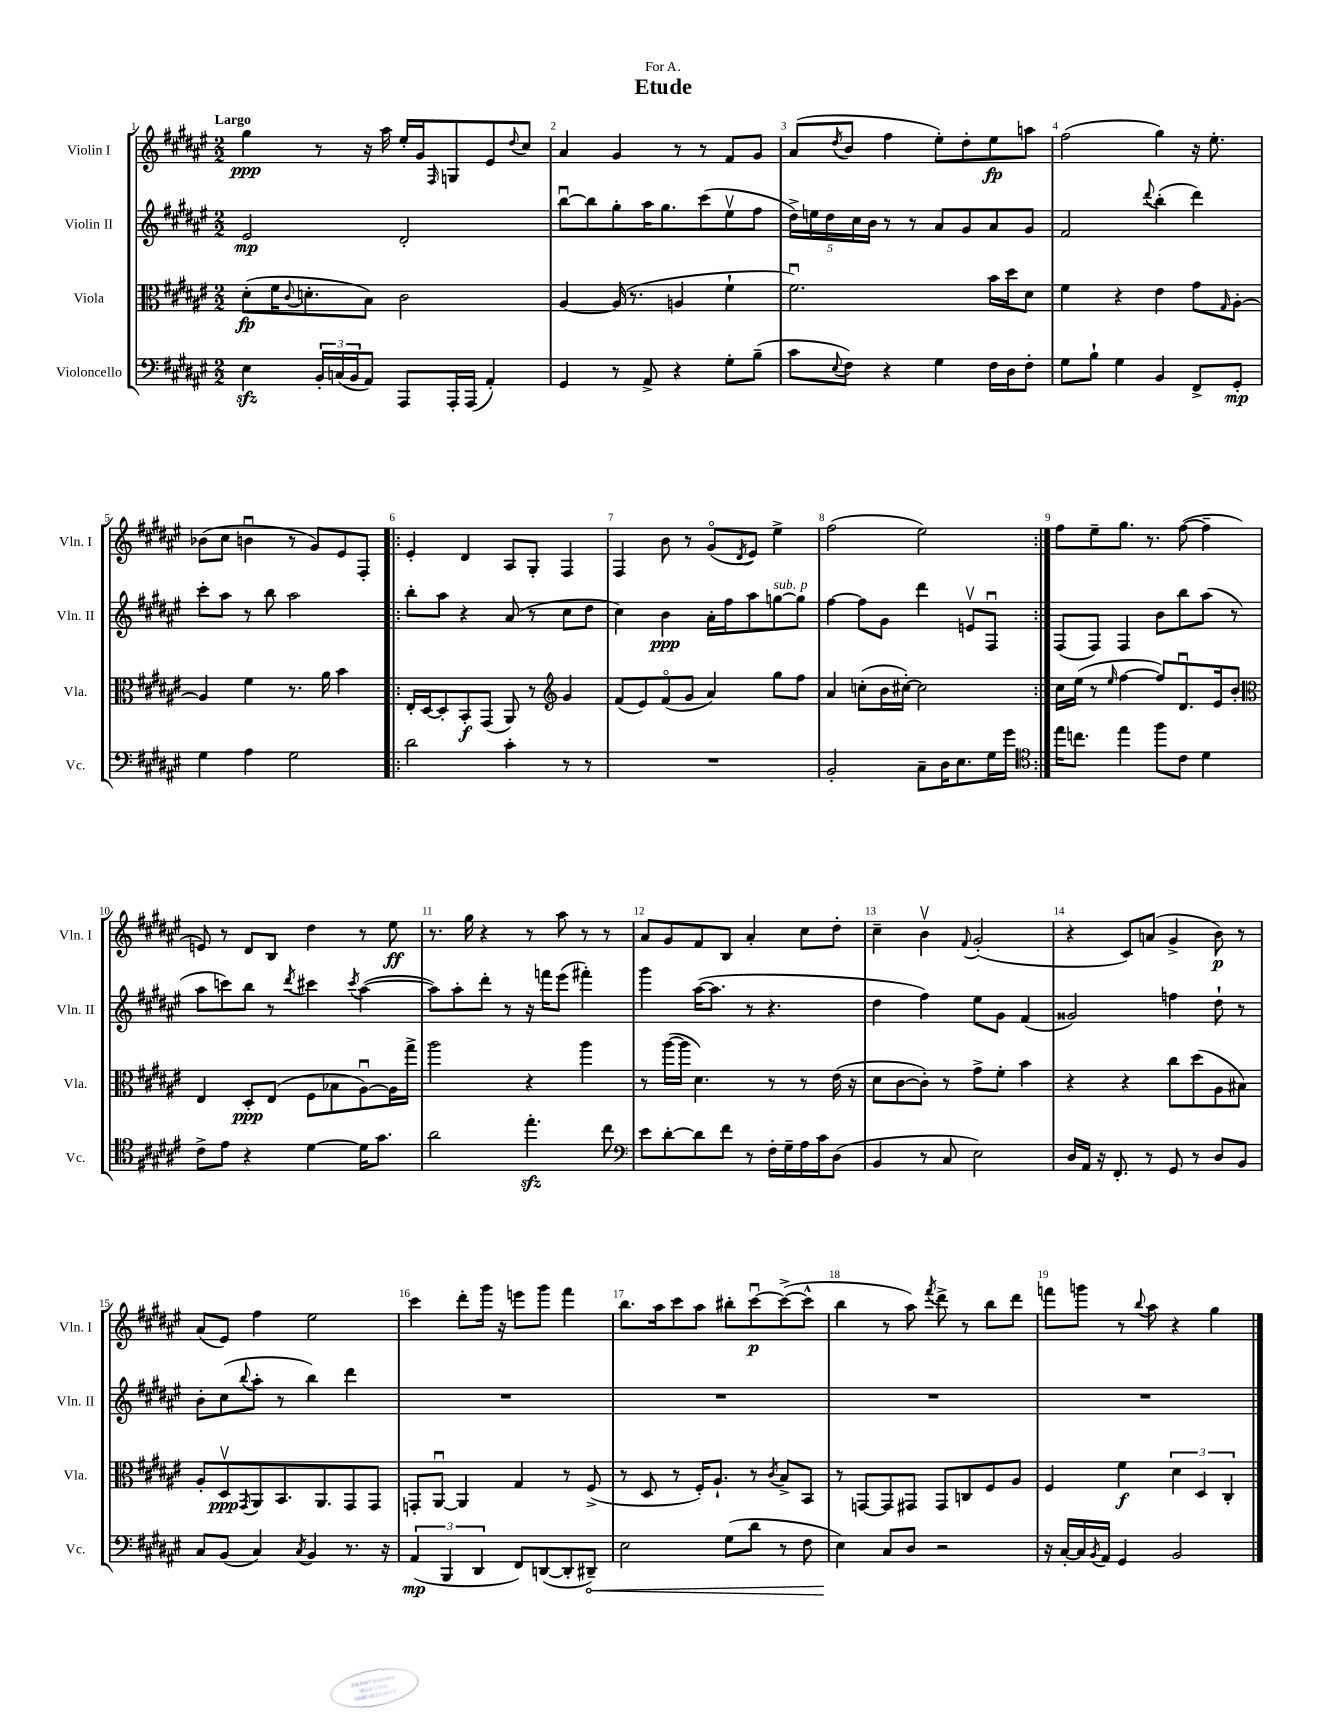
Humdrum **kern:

**kern	**kern	**kern	**kern
*staff4	*staff3	*staff2	*staff1
*clefF4	*clefC3	*clefG2	*clefG2
*k[f#c#g#d#a#e#]	*k[f#c#g#d#a#e#]	*k[f#c#g#d#a#e#]	*k[f#c#g#d#a#e#]
*M2/2	*M2/2	*M2/2	*M2/2
4E#\	(8d#'\L	2e#/	4gg#\
.	16f#\K	.	.
.	8qqc#/	.	.
.	8.d'\	.	.
24BB'/LL	.	.	8r
(24C/	.	.	.
24BB/J	.	.	.
8AA#/J)	8B\J)	.	16r
.	.	.	16aa#\
8AAA#/L	2c#\	2d#'/	16ee#'/LL
.	.	.	16g#/J
.	.	.	16qqF#/
16AAA#'/L	.	.	8G/
(16AAA#/JJ	.	.	.
4AA#'/)	.	.	8e#/
.	.	.	8qqdd#/
.	.	.	8cc#/J
=	=	=	=
4GG#/	[4A#/	[8bbu\L	4a#/
.	.	8bb\]	.
8r	(16A#/]	8gg#'\	4g#/
.	8.r	.	.
8AA#^/	.	16aa#\K	.
.	.	8.gg#\	.
4r	4A/	.	8r
.	.	(8ccc#\	8r
8G#'\L	4f#`\	8ee#v\	8f#/L
(8B~\J	.	8ff#\J	8g#/J
=	=	=	=
8c#\L	2.f#u\)	20dd#^\LL)	(8a#/L
.	.	20ee\	.
.	.	20dd#\	.
8qqE#/	.	.	8qdd#/
8F#\J)	.	.	8b/J
.	.	20cc#\	.
.	.	20b\JJ	.
4r	.	8r	4ff#\
.	.	8r	.
4G#\	.	8a#/L	8ee#'\L)
.	.	8g#/	8dd#'\
16F#\LL	16b\LL	8a#/	8ee#\
16D#\J	16dd#\J	.	.
8F#'\J	8d#\J	8g#/J	8aa\J
=	=	=	=
8G#\L	4f#\	2f#/	(2ff#\
8B`\J	.	.	.
4G#\	4r	.	.
.	.	8qqddd#/	.
4BB/	4e#\	(4bb'\	4gg#\)
8FF#^/L	8g#\L	4ddd#\)	16r
.	.	.	8.ee#'\
.	16qqG#/	.	.
8GG#'/J	[8A#'\J	.	.
=	=	=	=
4G#\	4A#/]	8ccc#'\L	(8b-\L
.	.	8aa#\J	8cc#\J
4A#\	4f#\	8r	4bu\
.	.	8bb\	.
2G#\	8.r	2aa#\	8r
.	.	.	8g#/L)
.	16a#\	.	.
.	4b\	.	8e#/
.	.	.	8F#'/J
=!|:	=!|:	=!|:	=!|:
2d#\	16E#'/LL	8bb'\L	4e#'/
.	[16D#/J	.	.
.	8D#'/]	8aa#\J	.
.	8BB'/	4r	4d#/
.	(8GG#/J	.	.
4c#'\	8AA#/)	(8a#/	8A#/L
.	8r	8r	8G#'/J
*	*clefG2	*	*
8r	4g#/	8cc#\L	4F#/
8r	.	8dd#\J	.
=	=	=	=
1r	(8f#/L	4cc#\)	4F#/
.	8e#/)	.	.
.	(8f#o/	4b\	8b\
.	8g#/J	.	8r
.	4a#/)	16a#'\LL	(8g#o/L
.	.	16ff#\J	.
.	.	.	8qd#/
.	.	8aa#\	8e#/J)
.	8gg#\L	[8gg\	4ee#^\
.	8ff#\J	8gg\]J	.
=	=	=	=
2BB'/	4a#/	[4ff#\	(2ff#\
.	(8cc'\L	8ff#\]L	.
.	16b\L	8g#\J	.
.	[16cc#'\JJ)	.	.
8C#~\L	2cc#\]	4ddd#\	2ee#\)
16D#\K	.	.	.
8.E#\	.	.	.
.	.	8ev/L	.
16G#\L	.	8F#u/J	.
16g#\JJ	.	.	.
=:|!	=:|!	=:|!	=:|!
*clefC4	*	*	*
16ee#\LK	16cc#\LL	(8F#/L	8ff#\L
8.cc\J	(16ee#\JJ	.	.
.	8r	8F#/J)	8ee#~\
.	16qqee#/	.	.
4ee#\	[4ff#\	4F#/	8.gg#\J
.	.	.	8.r
8ff#\L	8ff#/]L)	8b\L	.
8c#\J	8.d#u/	8bb\	([8ff#\
4d#\	.	(8aa#\J	4ff#~\]
.	16e#/k	.	.
.	8b'/J	8r	.
=	=	=	=
*	*clefC3	*	*
8c#^\L	4E#/	8aa#\L	8e/)
8e#\J	.	8ccc\)	8r
4r	8D#'/L	8bb\J	8d#/L
.	(8E#/J	8r	8B/J
.	.	8qddd#/	.
[4d#\	8F#\L	4ccc#\	4dd#\
.	8B-\	.	.
.	.	8qccc#/	.
16d#\]LK	[8A#u\)	([4aa#\	8r
8.g#\J	.	.	.
.	16A#\]L	.	8ee#\
.	16gg#^\JJ	.	.
=	=	=	=
2a#\	2aa#\	8aa#\]L)	8.r
.	.	8aa#'\	.
.	.	.	16gg#\
.	.	8ddd#'\J	4r
.	.	8r	.
4.ee#'\	4r	16r	8r
.	.	16fff\LK	.
.	.	(8eee#\J	8aa#\
.	4aa#\	4fff#'\)	8r
8cc#\	.	.	8r
=	=	=	=
*clefF4	*	*	*
8e#\L	8r	4ggg#\	8a#/L
[8d#'\	([16aa#\LL	.	8g#/
.	16aa#\]JJ	.	.
8d#\]	4.d#\)	([16aa#\LK	8f#/
.	.	8.aa#\]J	.
8f#\J	.	.	8B/J
8r	.	8r	4a#'/
16F#'\LL	8r	4.r	.
16G#~\	.	.	.
16A#\	8r	.	8cc#\L
16c#\J	.	.	.
(8D#\J	(16e#\	.	8dd#'\J
.	16r	.	.
=	=	=	=
4BB/	8d#\L	4dd#\	4cc#~\
.	[8c#\	.	.
8r	8c#'\]J)	4ff#\)	4bv\
8C#/	8r	.	.
.	.	.	8qqf#/
2E#\)	8g#^\L	8ee#\L	(2g#'/
.	8f#'\J	8g#\J	.
.	4b\	(4f#/	.
=	=	=	=
16D#/LL	4r	2g##/)	4r
16AA#/JJ	.	.	.
16r	.	.	.
8.FF#'/	.	.	.
.	4r	.	8c#/L)
8r	.	.	(8a/J
8GG#/	8cc#\L	4ff\	4g#^/
8r	(8dd#\	.	.
8D#/L	8A#\	8dd#`\	8b\)
8BB/J	8B#\J)	8r	8r
=	=	=	=
8C#/L	8A#'/L	8b'\L	(8a#/L
(8BB/J	8D#v/	(8cc#\	8e#/J)
.	8qGG#/	8qqbb/	.
4C#/)	8AA#/	8aa#'\J	4ff#\
.	8.BB/	8r	.
8qC#/	.	.	.
4BB/	.	4bb\)	2ee#\
.	8.AA#/	.	.
8.r	8GG#/	4ddd#\	.
.	8GG#/J	.	.
16r	.	.	.
=	=	=	=
(6AA#/	8GG'/L	1r	4ccc#\
.	[8AA#u/J	.	.
6BBB/	.	.	.
.	4AA#/]	.	8ddd#'\L
6DD#/	.	.	.
.	.	.	16ggg#\Jk
.	.	.	16r
8FF#/L)	4G#/	.	8eee\L
([8DD/	.	.	8ggg#\J
8DD'/]	8r	.	4fff#\
8DD#~/J)	(8F#^/	.	.
=	=	=	=
2E#\	8r	1r	8.bb\L
.	8D#/	.	.
.	.	.	16aa#\k
.	8r	.	8ccc#\
.	16F#'/LK)	.	8aa#\J
.	8.A#`/J	.	.
(8G#\L	.	.	8bb#'\L
8d#\J	8r	.	[8ccc#u\
.	8qc#/	.	.
8r	8B^/L	.	(8ccc#^\_
8F#\	8BB/J	.	8ccc#^^\]J
=	=	=	=
4E#\)	8r	1r	4bb\
.	[8GG/L	.	.
8C#/L	8GG/]	.	8r
8D#/J	8GG#/J	.	8aa#\)
.	.	.	8qfff#/
2r	8GG#/L	.	8ddd#^\
.	8C/	.	8r
.	8F#/	.	8bb\L
.	8A#/J	.	8ddd#\J
=	=	=	=
16r	4F#/	1r	8fff\L
[16C#'/LL	.	.	.
16C#/]	.	.	8ggg\J
8qBB/	.	.	.
16AA#/JJ	.	.	.
4GG#/	4f#\	.	8r
.	.	.	8qqbb/
.	.	.	8aa#\
2BB/	6d#\	.	4r
.	6D#/	.	.
.	.	.	4gg#\
.	6C#'/	.	.
==	==	==	==
*-	*-	*-	*-
